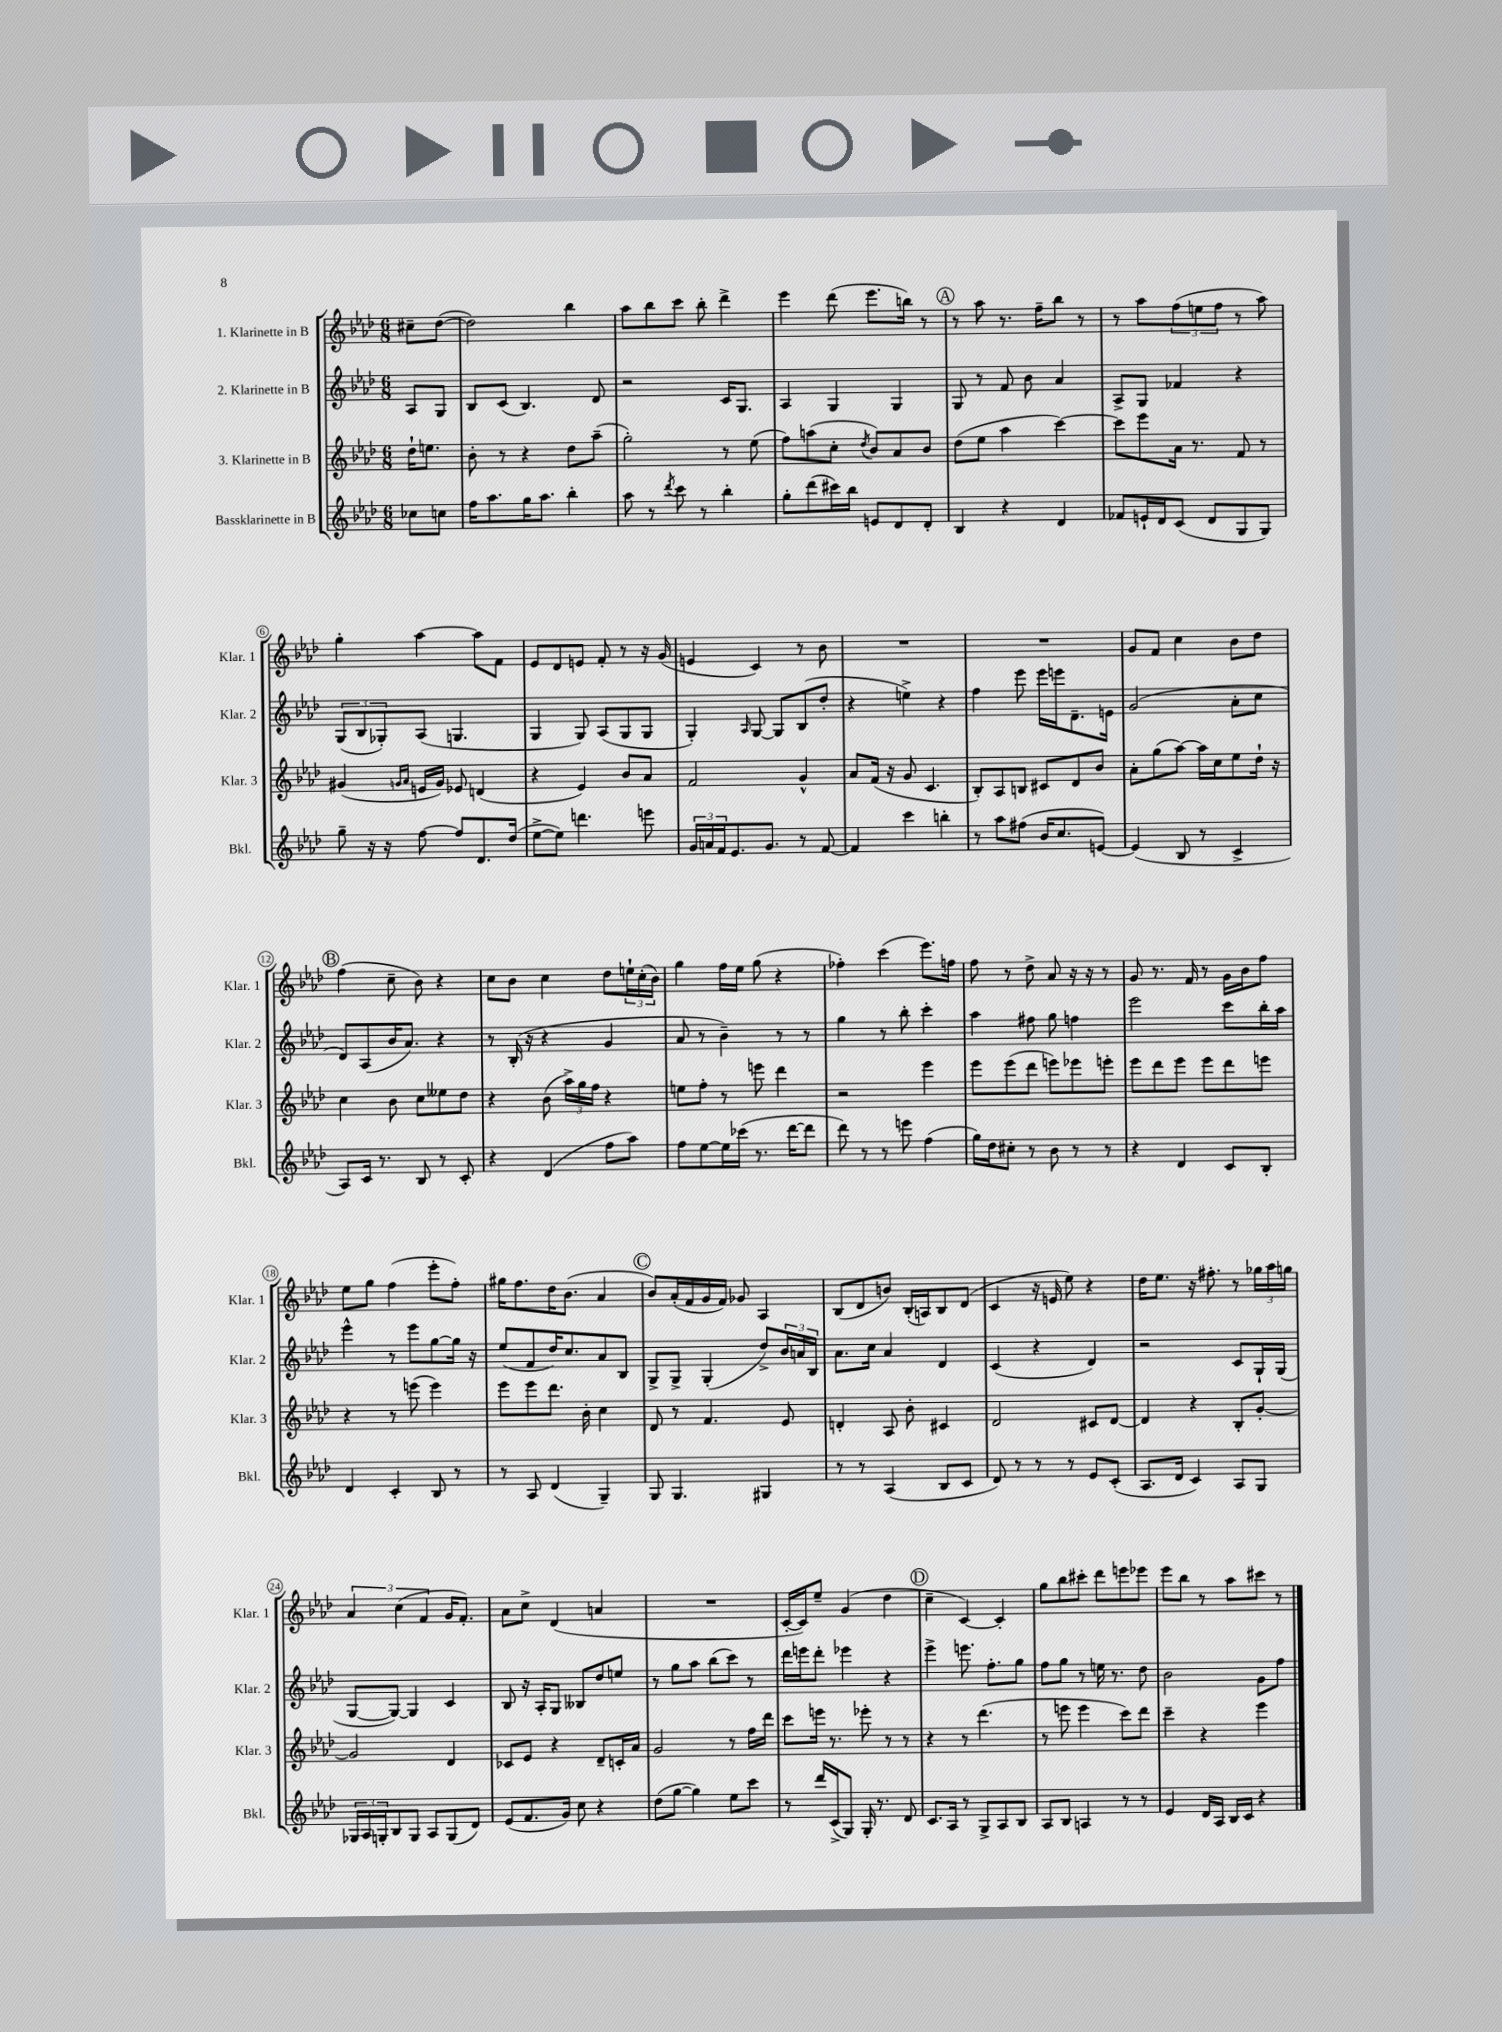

**kern	**kern	**kern	**kern
*part4	*part3	*part2	*part1
*staff4	*staff3	*staff2	*staff1
*I"Bassklarinette in B	*I"3. Klarinette in B	*I"2. Klarinette in B	*I"1. Klarinette in B
*I'Bkl.	*I'Klar. 3	*I'Klar. 2	*I'Klar. 1
*clefG2	*clefG2	*clefG2	*clefG2
*k[b-e-a-d-]	*k[b-e-a-d-]	*k[b-e-a-d-]	*k[b-e-a-d-]
*M6/8	*M6/8	*M6/8	*M6/8
=	=	=	=
8cc-X\L	16dd-`\KL	8A-/L	8cc#X~\L
.	8.een\J	.	.
8ccn\J	.	8G/J	([8dd-\J
=1	=1	=1	=1
16ff\KL	8b-'\	8B-/L	2dd-\])
8.aa-\	.	.	.
.	8r	(8c/J	.
16gg\K	4r	4.B-/)	.
8.aa-\J	.	.	.
4bb-'\	8dd-\L	.	4bb-\
.	(8aa-~\J	8d-/	.
=2	=2	=2	=2
8aa-\	2gg'\)	2r	8aa-\L
8r	.	.	8bb-\
8qddd-/	.	.	.
8ccc\	.	.	8ccc\J
8r	.	.	8bb-'\
4bb-'\	8r	16c/KL	4ddd-^\
.	.	8.G/J	.
.	(8ee-\	.	.
=3	=3	=3	=3
8gg'\L	8ff\L)	4A-/	4eee-\
(8ddd-\	(8aan\	.	.
16ccc#X\L)	8cc'\J	4G/	(8ddd-\
16bb-\JJ	.	.	.
.	8qdd-/	.	.
8en/L	8b-/L)	.	8.eee-\L
8d-/	8a-/	4G/	.
.	.	.	16bbn\Jk)
8d-'/J	8b-/J	.	8r
!!LO:REH:place=s1:t=A
=4	=4	=4	=4
4B-/	(8dd-\L	8G/	8r
.	8ee-\J	8r	8aa-\
4r	4aa-\	8f/	8.r
.	.	8b-\	.
.	.	.	16ff~\KL
4d-/	[4ccc\)	4a-/	8bb-\J
.	.	.	8r
=5	=5	=5	=5
8f-X/L	8ccc\L]	8A-^/L	8r
16en`/L	8eee-\	8G/J	8aa-\L
16d-/J	.	.	.
(8c/J	16a-\Jk	4f-X/	(12ff\
.	8.r	.	.
.	.	.	12een\
8d-/L	.	.	.
.	.	.	12ff\J
8G/	8f/	4r	8r
8G/J)	8r	.	8aa-\)
!!LO:LB:g=z
=6	=6	=6	=6
8gg~\	(4g#X/	(12G/L	4gg'\
.	.	12B-/	.
16r	.	.	.
.	.	12G-X'/)	.
16r	.	.	.
.	16qqgn/LL	.	.
.	16qqa-/JJ	.	.
[8ff\	16en/LL	(8A-/J	[4aa-\
.	16g/JJ)	.	.
8ff/L]	8e-X/	4.Gn/	.
8.d-/	(4dn/	.	8aa-\L]
.	.	.	8f\J
(16dd-/Jk	.	.	.
=7	=7	=7	=7
[8ee-^\L	4r	4G/	8e-/L
8ee-\J])	.	.	8d-/
4.dddn\	4e-/)	8G/)	8en/J
.	.	(8A-/L	8f'/
.	8b-/L	8G/	8r
8eeen\	8a-/J	8G/J	16r
.	.	.	(16g/
=8	=8	=8	=8
24g/LL	2f/	4G'/)	4en/
24an/	.	.	.
24f/J	.	.	.
8.e-/	.	.	.
.	.	16qqA-/	.
.	.	[8G/	4c/)
8.g/J	.	.	.
.	.	8G/L]	.
8r	4g^^/	(8B-/	8r
[8f/	.	8dd-'/J	8b-\
=9	=9	=9	=9
4f/]	8a-/L	4r	2.r
.	(16f/Jk	.	.
.	16r	.	.
4ccc\	8g/	4een^\)	.
.	4.c/	.	.
4bbn'\	.	4r	.
=10	=10	=10	=10
8r	8B-'/L)	4ff\	2.r
8aa-\L	8A-/	.	.
(8ff#X\J	8Bn/J	8eee-\	.
16b-/KL	8c#X/L	16eee-\LL	.
8.cc/	.	16eeen\J	.
.	8d-/	8.d-~\	.
[8en/J)	8b-/J	.	.
.	.	16en\Jk	.
=11	=11	=11	=11
(4e/]	8a-'\L	(2g/	8g/L
.	(8gg\	.	8f/J
8B-/	[8aa-\J)	.	4cc\
8r	16aa-\LL]	.	.
.	16cc\J	.	.
4c^/	8ee-\	8a-'\L	8b-\L
.	16dd-`\Jk	8cc\J	8dd-\J
.	16r	.	.
!!LO:LB:g=z
!!LO:REH:place=s1:t=B
=12	=12	=12	=12
8A-/L)	4cc\	8d-/L)	(4ff\
16c/Jk	.	(8A-/	.
8.r	.	.	.
.	8b-\	16b-/K	8cc~\
.	.	8.a-/J)	.
8B-/	8cc\L	.	8b-\)
8r	8ee--X\	4r	4r
8c'/	8dd-\J	.	.
=13	=13	=13	=13
4r	4r	8r	8cc\L
.	.	(16B-'/	8b-\J
.	.	16r	.
(4d-/	(8b-\	4r	4cc\
.	24aa-^\LL)	.	.
.	24gg\	.	.
.	24ff\JJ	.	.
8ff\L	4r	4g/	8dd-\L
8aa-\J)	.	.	24een`\L
.	.	.	(24cc'\
.	.	.	24b-\JJ)
=14	=14	=14	=14
8ff\L	8een\L	8a-/	4gg\
[8ee-\	8ff'\J	8r	.
16ee-\L]	8r	4b-~\)	16ff\LL
(16ccc-X\JJ	.	.	16ee-\JJ
8.r	8eeen\	.	(8gg\
.	4ddd-\	8r	4r
[16ddd-\KL	.	.	.
8ddd-\J]	.	8r	.
=15	=15	=15	=15
8ddd-\)	2r	4gg\	4ff-X'\)
8r	.	.	.
8r	.	8r	(4ccc\
8eeen\	.	8bb-'\	.
(4ff\	4eee-\	4ccc'\	8.eee-\L)
.	.	.	16ffn\Jk
=16	=16	=16	=16
16gg\LL)	8eee-\L	4aa-\	8ff\
16dd-\J	.	.	.
8cc#X'\J	(8eee-\	.	8r
8r	8ddd-\J	8ff#X\	8dd-^\
8b-\	8eeen\L)	8gg\	8a-/
8r	8eee-X\	4ffn\	16r
.	.	.	16r
8r	8eeen'\J	.	8r
=17	=17	=17	=17
4r	8eee-\L	2eee-\	8g/
.	8ddd-\	.	8.r
4d-/	8eee-\J	.	.
.	.	.	16f/
.	8eee-\L	.	8r
8c/L	8ddd-\	8ccc\L	16g\LL
.	.	.	16b-\J
8B-'/J	8eeen\J	16bb-'\L	8ff\J
.	.	16aa-\JJ	.
!!LO:LB:g=z
=18	=18	=18	=18
4d-/	4r	4eee-^^\	8ee-\L
.	.	.	8gg\J
4c'/	8r	8r	(4ff\
.	(8eeen\	8eee-\L	.
8B-/	4eee\)	[8gg\	8eee-'\L
8r	.	16gg\Jk]	8ff'\J)
.	.	16r	.
=19	=19	=19	=19
8r	8eee-\L	(8ee-/L	16gg#X\KL
.	.	.	8.ff\
8A-/	8eee-\	8f/	.
(4d-/	8.ddd-\J	16dd-/K)	16dd-\K
.	.	8.cc/	(8.b-\J
.	16b-'\	.	.
4G~/)	4cc\	8a-/	4a-/
.	.	8B-/J	.
!!LO:REH:place=s1:t=C
=20	=20	=20	=20
8G/	8d-/	8G^/L	8b-/L)
4.G/	8r	8G^/J	(16a-'/L
.	.	.	16f/
.	4.f/	(4G'/	16g/
.	.	.	16f/JJ)
.	.	.	8g-X/
4G#X/	.	8dd-^/L)	4A-/
.	8e-/	24b-/L	.
.	.	24an/	.
.	.	24B-/JJ	.
=21	=21	=21	=21
8r	4dn'/	8.a-\L	(8B-/L
8r	.	.	8d-/
.	.	16cc\Jk	.
(4A-/	8A-/	4a-/	8bn/J)
.	8b-'\	.	(16B-'/LL
.	.	.	16An/J)
8B-/L	4c#X/	4d-/	8B-/
8c/J	.	.	(8d-/J
=22	=22	=22	=22
8d-/)	2d-/	(4c/	4c/
8r	.	.	.
8r	.	4r	16r
.	.	.	16en/
8r	.	.	8ee-\)
8e-/L	8c#X/L	4d-/)	4r
(8c'/J	[8d-/J	.	.
=23	=23	=23	=23
8.A-/L	4d-/]	2r	16dd-\KL
.	.	.	8.ee-\J
16d-/Jk	.	.	.
4c/)	4r	.	16r
.	.	.	8.ff#X'\
8A-/L	8B-'/L	8c/L	8r
8G/J	[8g'/J	16G`/L	24gg-X\LL
.	.	.	24aa-\
.	.	(16G/JJ	.
.	.	.	24ggn\JJ
!!LO:LB:g=z
=24	=24	=24	=24
24G-X/LL	2g/]	[8G/L	6a-/
24A-/	.	.	.
24Gn'/J	.	.	.
8B-/	.	8G/J_)	.
.	.	.	(6cc\
8G/J	.	4G/]	.
.	.	.	6f/
8A-/L	.	.	.
(8G/	4d-/	4c/	16g/KL
.	.	.	8.f'/J)
8d-/J)	.	.	.
=25	=25	=25	=25
(8e-/L	8c-X/L	8B-/	8a-\L
8.f/	8e-/J	16r	8cc^\J
.	.	16A-'/KL	.
.	4r	8G/J	(4d-/
16g/Jk)	.	.	.
8cc\	.	8B--X/L	.
4r	8d-~/L	8dd-/	4an/
.	16cn'/L	8een/J	.
.	16a-/JJ	.	.
=26	=26	=26	=26
(8dd-\L	2g/	8r	2.r
[8gg\J	.	8gg\L	.
4gg\])	.	8aa-\J	.
.	.	(8bb-\L	.
8ee-\L	8r	8ccc\J)	.
8ccc\J	16ff\LL	8r	.
.	16ddd-\JJ	.	.
=27	=27	=27	=27
8r	8ccc\L	16ddd-\LL	[16c'/LL
.	.	16eeen\J	16c/J])
16ddd-/LL	16eeen\Jk	8ddd-'\J	8ee-~/J
(16c^/J	8.r	.	.
8G/J)	.	4eee-X\	(4g/
16G'/	8eee-X'\	.	.
8.r	.	.	.
.	8r	4r	4dd-\
8d-/	8r	.	.
!!LO:REH:place=s1:t=D
=28	=28	=28	=28
8.c/L	4r	4eee-^\	4cc~\
16A-/Jk	.	.	.
8r	8r	8.eeen\	[4c/)
8G^/L	(4.ddd-\	.	.
.	.	8.ff'\L	.
8A-/	.	.	4c'/]
8B-/J	.	8gg\J	.
=29	=29	=29	=29
8A-/L	8r	8ff\L	8gg\L
8B-/J	8eeen\	8gg\J	8bb-\
4An/	4eee\	8r	8ccc#X'\J
.	.	16een\	8ddd-\L
.	.	8.r	.
8r	8ccc\L)	.	8eeen\
8r	8ddd-\J	8dd-\	8eee-X\J
=30	=30	=30	=30
4e-/	4ccc~\	2b-\	8eee-\L
.	.	.	8bb-\J
16d-/LL	4r	.	8r
16A-/JJ	.	.	.
16B-/LL	.	.	8aa-\L
16c/JJ	.	.	.
4r	4eee-\	8g\L	8ccc#X\J
.	.	8ff\J	8r
==	==	==	==
*-	*-	*-	*-
